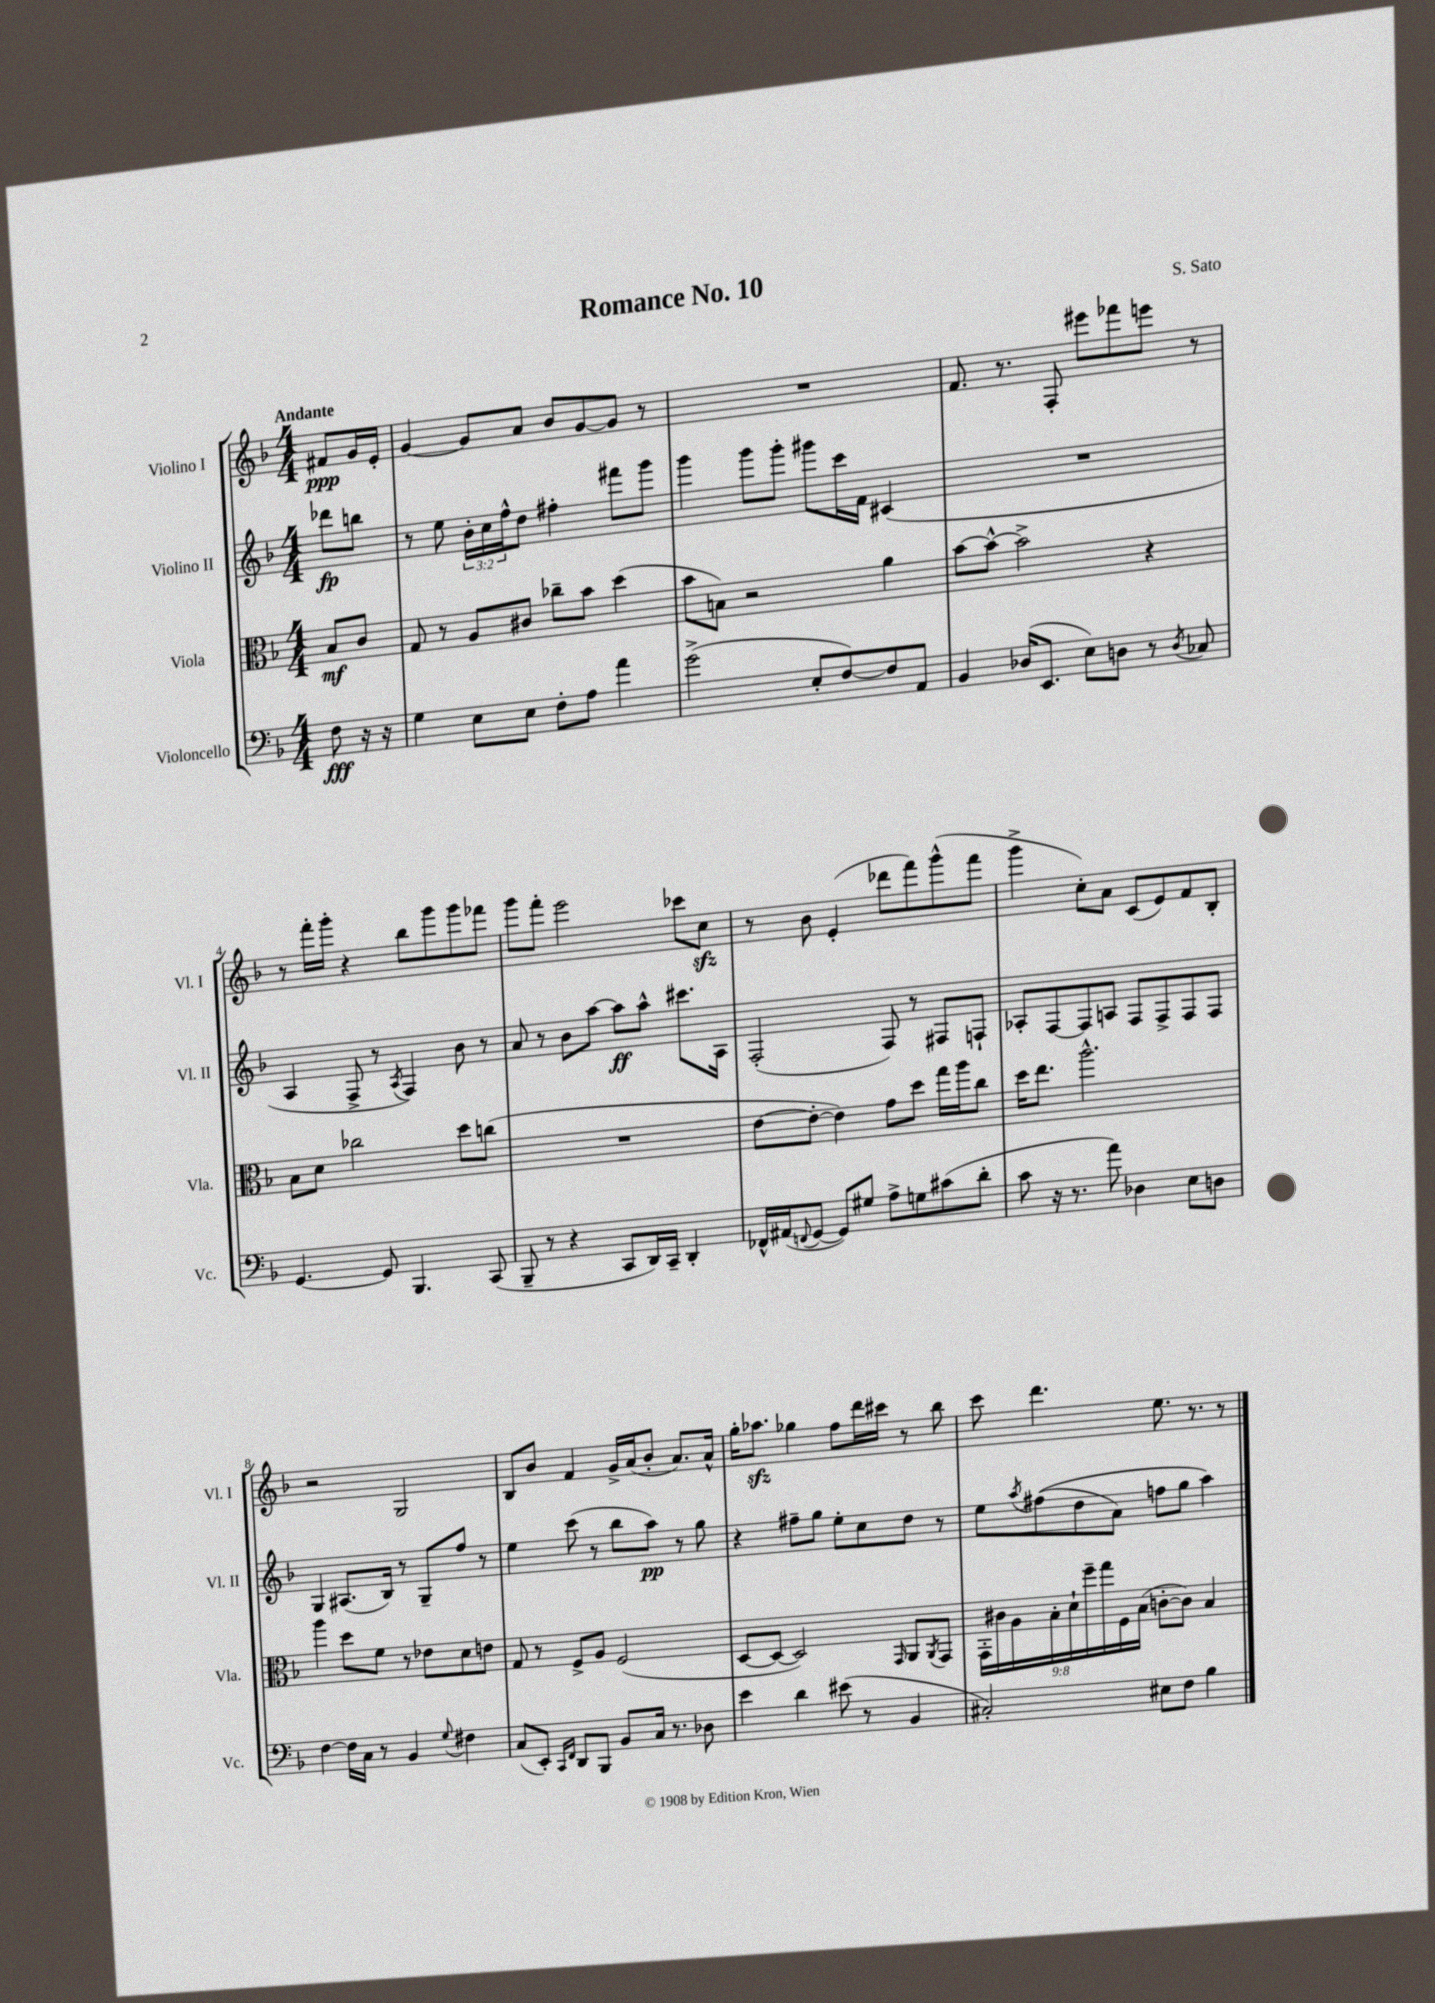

**kern	**kern	**kern	**kern
*staff4	*staff3	*staff2	*staff1
*clefF4	*clefC3	*clefG2	*clefG2
*k[b-]	*k[b-]	*k[b-]	*k[b-]
*M4/4	*M4/4	*M4/4	*M4/4
8F	8B-	8ddd-	8f#
16r	8c	8bb	16g
16r	.	.	16e'
=	=	=	=
4G	8G	8r	[4g
.	8r	8ee	.
8E	8A	24b-'	8g]
.	.	24cc	.
.	.	24ff^^	.
8E	8c#	8dd	8a
8F'	8cc-~	4ff#'	8b-
8A	8b-	.	[8g
4a	(4dd	8fff#	8g]
.	.	8ggg	8r
=	=	=	=
(2g^	8b-	4ggg	1r
.	8B)	.	.
.	2r	8ggg	.
.	.	8ggg'	.
8E'	.	8ggg#	.
[8F)	.	16ccc	.
.	.	16f	.
8F]	4a	(4c#	.
8AA	.	.	.
=	=	=	=
4BB-	[8b-	1r	8.f
.	8b-^^_	.	.
.	.	.	8.r
(16D-	2b-^]	.	.
8.EE	.	.	.
.	.	.	8F'
8E)	.	.	8eee#
8D	.	.	8fff-
8r	4r	.	8eee
8qD	.	.	.
8C-	.	.	8r
=	=	=	=
[4.GG	8B-	4A	8r
.	8d	.	16fff'
.	.	.	16ggg'
.	2cc-	8F^	4r
8GG]	.	8r	.
.	.	8qA	.
4.BBB-	.	4F)	8bb-
.	.	.	8ggg
.	8dd	8b-	8ggg
(8CC	(8cc	8r	8fff-
=	=	=	=
8BBB-~	1r	8a	8ggg
8r	.	8r	8fff'
4r	.	8b-	2eee
.	.	[8aa	.
8CC	.	8aa]	.
16DD)	.	8aa^^	.
16CC~	.	.	.
4DD'	.	8.ccc#	8ccc-
.	.	.	8cc
.	.	16A	.
=	=	=	=
16FF-^^	[8e	(2F'	8r
(16AA#	.	.	.
8qqFF	.	.	.
[8GG	8e'_	.	8b-
8GG])	4e])	.	(4e'
8G#	.	.	.
8A^	8g	8F)	8ddd-
8G	8dd	8r	8fff)
(8c#	16gg	8F#	(8ggg^^
.	16aa	.	.
8d'	8cc	8F`	8fff
=	=	=	=
8c	16dd	8A-'	4ggg^
.	8.ee	.	.
16r	.	[8F	.
8.r	.	.	.
.	2.aa^^	8F]	8cc')
8a)	.	8A	8a
4D-	.	8F	(8c
.	.	8F^	8e)
8E	.	8F	8f
8D	.	8F	8B-'
=	=	=	=
[4F	4aa	4G	2r
16F]	8dd	(8.A#	.
16C	.	.	.
8r	8f	.	.
.	.	16B-)	.
4BB-	8r	8r	2G
.	8e-	8G~	.
8qqG	.	.	.
4F#	8d	8ff	.
.	8e	8r	.
=	=	=	=
(8C	8G	4ee	8B-
8EE')	8r	.	8b-
16qqCC	.	.	.
16qqFF	.	.	.
8DD	8F^	(8ccc	4f
8BBB-	8A	8r	.
8BB-	(2F	8bb-	16g^
.	.	.	(16a
16C	.	8aa)	8b-'
8.r	.	.	.
.	.	8r	8.a)
8D-	.	8gg	.
.	.	.	16a^^
=	=	=	=
4e	[8D	4r	16gg'
.	.	.	8.aa-
.	8D_	.	.
4d	2D])	8ff#~	4gg-
.	.	8gg	.
(8e#	.	8ee'	8ff
8r	.	8cc	16ddd
.	.	.	16ccc#
.	16qqGG	.	.
4BB-	8AA	8dd	8r
.	8qAA	.	.
.	8GG	8r	8bb-
=	=	=	=
2C#')	18GG'	8ee	8ccc
.	18c#	.	.
.	18A	.	.
.	.	8qaa	.
.	.	&((8ff#	4.ddd
.	18B-'	.	.
.	18d`	.	.
.	.	8dd	.
.	18ff~	.	.
.	18gg	.	.
.	.	8a)	.
.	18F	.	.
.	(18B-	.	.
8E#	[8c'	8ff	8.ee
8F	8c])	8gg	.
.	.	.	8.r
4B-	4B-	4aa&)	.
.	.	.	8r
==	==	==	==
*-	*-	*-	*-
